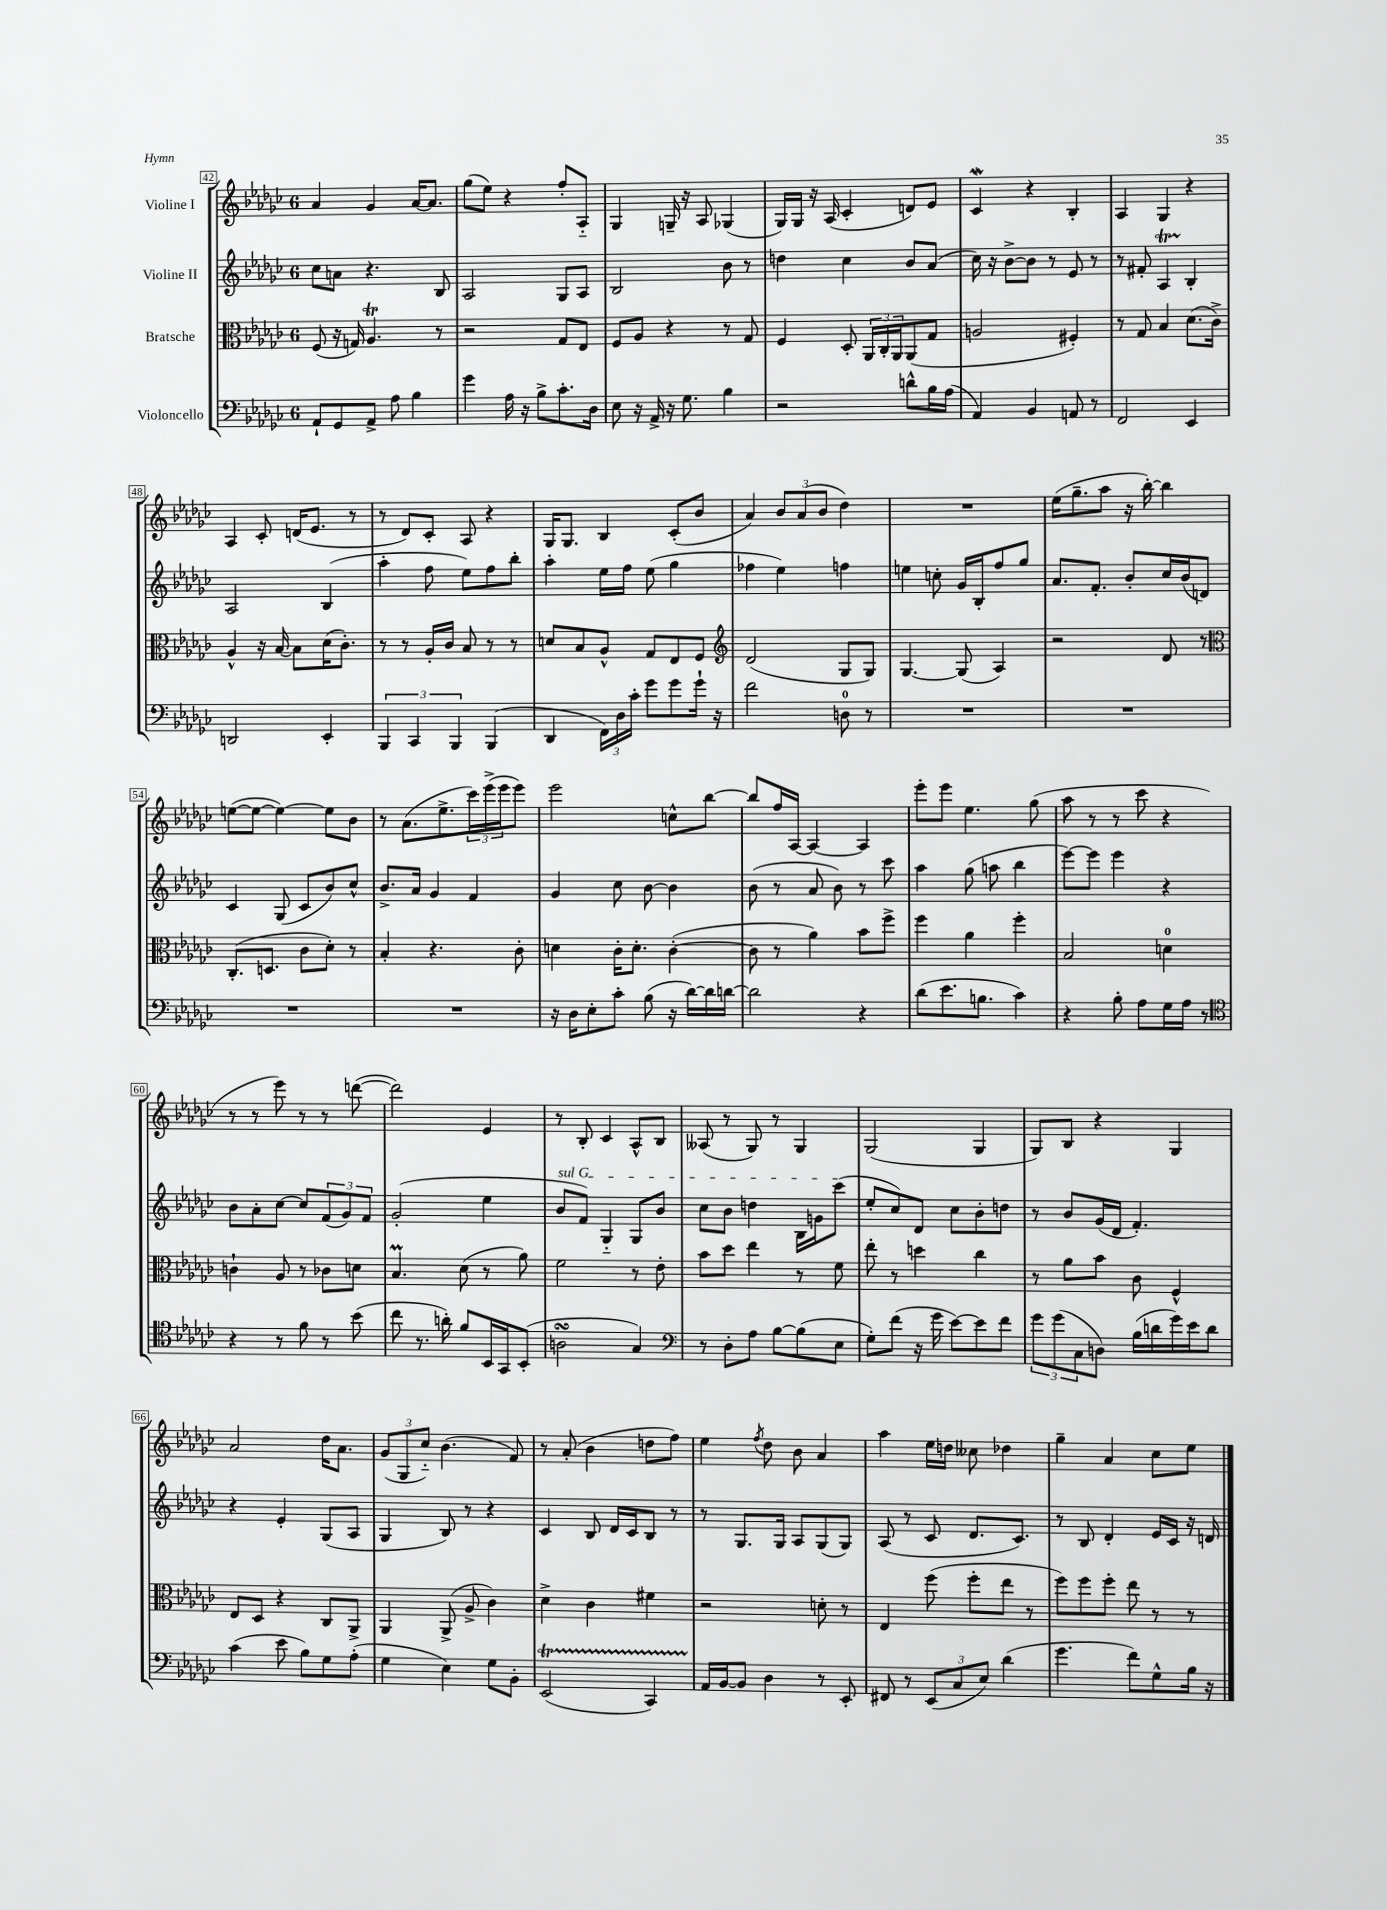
<<
\new StaffGroup <<
\new Staff = "s0" \with { instrumentName = "Violine I" } {
    \clef treble \key ges \major \once \override Staff.TimeSignature.style = #'single-digit \time 6/8
    aes'4 ges'4 aes'16~ aes'8. |
    ges''8( ees''8) r4 f''8-. aes8-_ |
    ges4 g16-- r16 aes8 ges4( |
    ges16) ges16 r16 aes16( ces'4-. d'8) ees'8 |
    ces'4\mordent r4 bes4-. |
    aes4 ges4 r4 |
    aes4 ces'8-. d'16( ees'8. r8 |
    r8 des'8) ces'8-. aes8 r4 |
    ges16 ges8. bes4 ces'8-.( bes'8 |
    aes'4) \tuplet 3/2 { bes'8 aes'8( bes'8 } des''4) |
    R2. |
    ees''16( ges''8.-- aes''8 r16 bes''16~-.) bes''4 |
    e''8~( e''8~ e''4~) e''8 bes'8 |
    r8 aes'8.( ees''8.-> \tuplet 3/2 { ces'''16) ees'''16->( ees'''16 } ees'''8) |
    ees'''2 c''8-^ bes''8~ |
    bes''8 f''16 aes16~ aes4~ aes4 |
    ees'''8-. ees'''8 ees''4. ges''8( |
    aes''8 r8 r8 ces'''8 r4 |
    r8 r8 ees'''8) r8 r8 d'''8~( |
    d'''2) ees'4 |
    r8 bes8-. ces'4 aes8-^ bes8 |
    aeses8( r8 ges8) r8 ges4 |
    ges2( ges4 |
    ges8) bes8 r4 ges4 |
    aes'2 des''16 aes'8. |
    \tuplet 3/2 { ges'8( ges8 ces''8-_) } bes'4.( f'8) |
    r8 aes'8-.( bes'4 d''8 f''8) |
    ees''4 \acciaccatura { f''8 } des''8 bes'8 aes'4 |
    aes''4 ees''16 d''16 ceses''8 des''4 |
    ges''4-- aes'4 ces''8 ees''8 \bar "|." |
}
\new Staff = "s1" \with { instrumentName = "Violine II" } {
    \clef treble \key ges \major \once \override Staff.TimeSignature.style = #'single-digit \time 6/8
    ces''8 a'8 r4. bes8 |
    aes2 ges8 aes8 |
    bes2 bes'8 r8 |
    d''4 ces''4 bes'8 aes'8( |
    ces''16) r16 bes'8~-> bes'8 r8 ees'8 r8 |
    r8 fis'8-. aes4\startTrillSpan bes4-.\stopTrillSpan |
    aes2 bes4( |
    aes''4-. f''8 ees''8) f''8 bes''8-. |
    aes''4-. ees''16 f''16 ees''8( ges''4 |
    fes''4 ees''4) f''4 |
    e''4 c''8-. ges'16 bes16-. f''8 ges''8 |
    aes'8. f'8.-. bes'8-. ces''16 bes'16( d'8) |
    ces'4 ges8( ces'8 bes'8) ces''8-^ |
    bes'8.-> aes'16 ges'4 f'4 |
    ges'4 ces''8 bes'8~ bes'4 |
    bes'8( r8 aes'8 bes'8) r8 ces'''8 |
    aes''4 ges''8( a''8 bes''4 |
    ees'''8~) ees'''8 ees'''4 r4 |
    bes'8 aes'8-. ces''8~ ces''8 \tuplet 3/2 { f'8( ges'8) f'8 } |
    ges'2-.( ees''4 |
    \once \override TextSpanner.bound-details.left.text = \markup { \italic "sul G" } bes'8\startTextSpan f'8) ges4-_ ges8 bes'8 |
    ces''8 bes'8 d''4 bes16 g'16 ces'''8\stopTextSpan( |
    ees''8-. ces''8) des'8 ces''8 bes'8-. d''8 |
    r8 bes'8 ges'16( des'16 f'4.-.) |
    r4 ees'4-. ges8( aes8 |
    ges4 bes8) r8 r4 |
    ces'4 bes8 des'16 ces'16 bes8 r8 |
    r8 ges8. ges16 aes8 ges8( ges8) |
    aes8( r8 ces'8 des'8. ces'8.) |
    r8 bes8 des'4-. ees'16 ces'16 r16 d'16 \bar "|." |
}
\new Staff = "s2" \with { instrumentName = "Bratsche" } {
    \clef alto \key ges \major \once \override Staff.TimeSignature.style = #'single-digit \time 6/8
    f8( r16 g16) aes4.\trill r8 |
    r2 ges8 ees8 |
    f8 aes8 r4 r8 ges8 |
    f4 des8-. \tuplet 3/2 { aes,16 ces16-. aes,16 } aes,8( ges8 |
    a2 fis4-.) |
    r8 ges8 bes4 des'8.( ces'16->) |
    aes4-^ r16 bes16~ bes8 des'16( ces'8.-.) |
    r8 r8 aes16-. ces'16 bes8 r8 r8 |
    d'8 bes8 aes8-^ ges8 ees8 f8 |
    \clef treble des'2( ges8 ges8) |
    ges4.~ ges8( aes4) |
    r2 des'8 r8 |
    \clef alto ces8.-.( d8. ces'8 des'8-.) r8 |
    bes4-. r4. ces'8-. |
    d'4 ces'16-. d'8.-. ces'4~-.( |
    ces'8 r8 aes'4) bes'8 f''8-> |
    f''4 aes'4 f''4-. |
    bes2 d'4-0 |
    c'4-! aes8 r8 ces'8 d'8 |
    bes4.\prall des'8( r8 aes'8) |
    f'2 r8 ees'8-. |
    bes'8 des''8 ees''4 r8 f'8 |
    ees''8-. r8 d''4 ces''4 |
    r8 aes'8 bes'8 ces'8 f4-^ |
    ees8 des8 r4 ces8 aes,8-> |
    aes,4 aes,8->( aes8-> ces'4) |
    des'4-> ces'4 fis'4 |
    r2 d'8-. r8 |
    ees4 f''8( f''8-. ees''8 r8 |
    f''8) f''8 f''8-. ees''8 r8 r8 \bar "|." |
}
\new Staff = "s3" \with { instrumentName = "Violoncello" } {
    \clef bass \key ges \major \once \override Staff.TimeSignature.style = #'single-digit \time 6/8
    aes,8-! ges,8 aes,8-> aes8 bes4 |
    ges'4 aes16 r16 bes8-> ces'8.-. des16 |
    ees8 r16 aes,16-> r16 ges8. bes4 |
    r2 d'8-^ bes16 aes16( |
    aes,4) bes,4 a,8 r8 |
    f,2 ees,4 |
    d,2 ees,4-. |
    \tuplet 3/2 { bes,,4 ces,4 bes,,4 } bes,,4( |
    des,4 \tuplet 3/2 { f,16) des16 ces'16-. } ges'8 ges'8 ges'16-! r16 |
    f'2 d8-0 r8 |
    R2. |
    R2. |
    R2. |
    R2. |
    r16 des16 ees8-. ces'8-. bes8( r16 des'16~) des'16 d'16~ |
    d'2 r4 |
    des'8( ees'8. b8. ces'4) |
    r4 bes8-. aes8 ges16 aes16 r8 |
    \clef tenor r4 r8 f'8 r8 bes'8( |
    ces''8 r8. a'16-.) f'8 bes,16 ges,16 bes,8-.( |
    a2\turn ges4) |
    \clef bass r8 des8-. aes8 bes8~ bes8( ees8 |
    ges8-.) f'8( r16 ges'16 ees'8~) ees'8 f'8 |
    \tuplet 3/2 { ges'8 ges'8( ces8 } d8) bes16( d'16 ges'16) ees'16 d'8 |
    ces'4( ees'8 bes8) ges8 aes8-.( |
    ges4 ees4) ges8 bes,8-. |
    ees,2\startTrillSpan( ces,4) |
    aes,16\stopTrillSpan bes,16~ bes,8 des4 r8 ees,8-. |
    fis,8 r8 \tuplet 3/2 { ees,8( ces8 ees8) } des'4( |
    ges'4. f'8) ges8-^ bes16 r16 \bar "|." |
}
>>
>>
\layout { \context { \Score currentBarNumber = #42 \override BarNumber.stencil = #(make-stencil-boxer 0.1 0.3 ly:text-interface::print) } }
